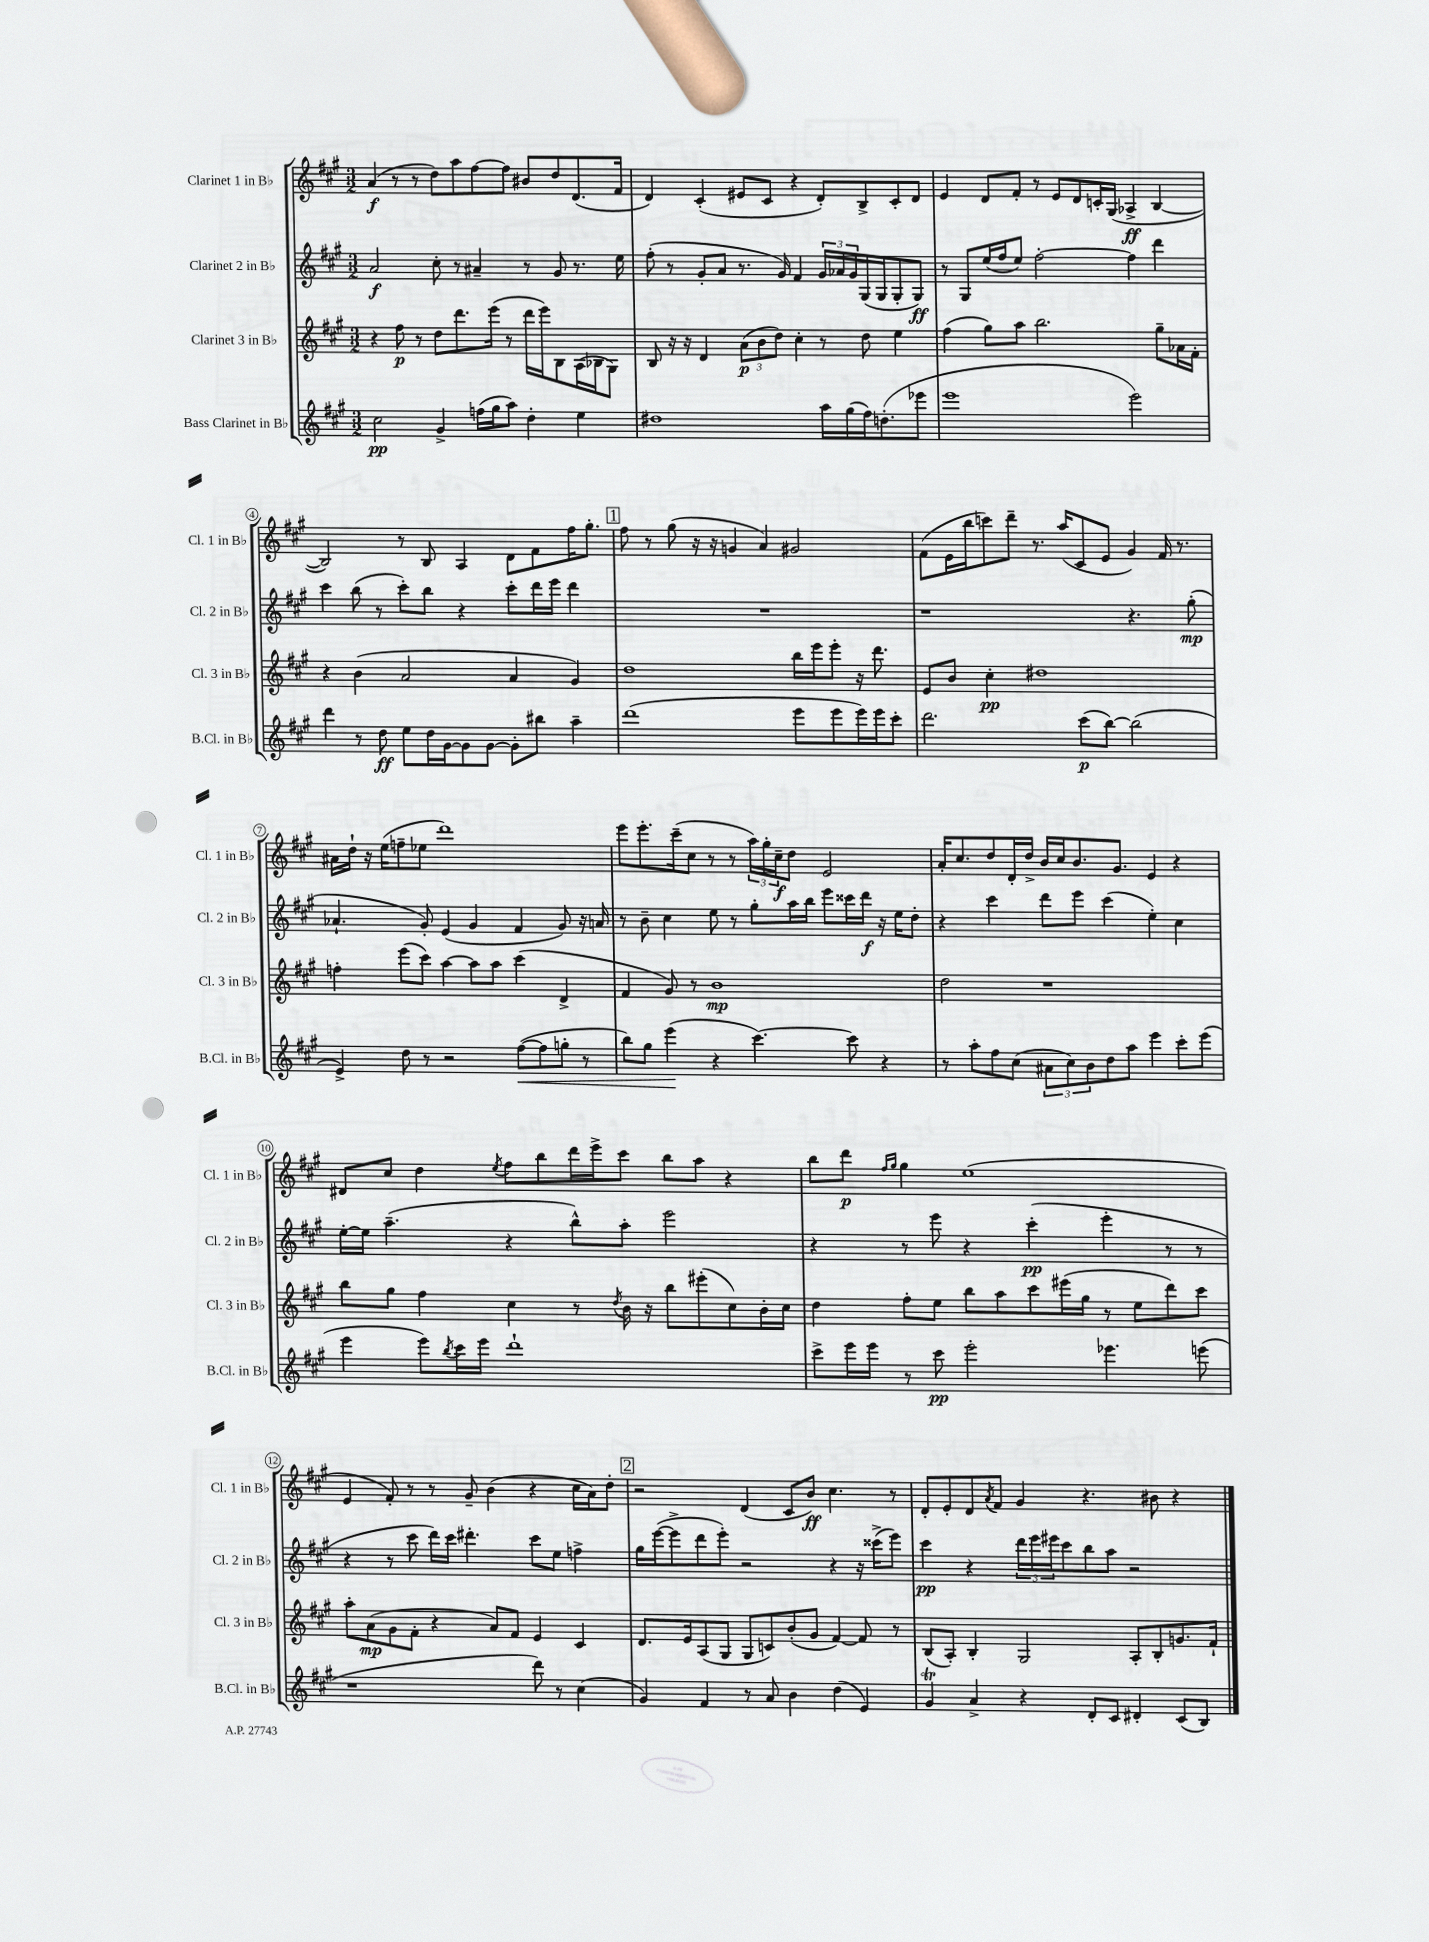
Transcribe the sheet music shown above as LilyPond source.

<<
\new StaffGroup <<
\new Staff = "s0" \with { instrumentName = "Clarinet 1 in Bb" shortInstrumentName = "Cl. 1 in Bb" } {
    \clef treble \key a \major \numericTimeSignature \time 3/2
    a'4\f( r8 r8 d''8) a''8 fis''8~ fis''8 bis'8 d''8 d'8.( fis'16 |
    d'4) cis'4-.( eis'8 cis'8 r4 d'8-.) b8-> cis'8-. d'8 |
    e'4 d'8 fis'8-. r8 e'8 d'8 c'16-. gis16( aes4->\ff b4~ |
    b2) r8 b8 a4 d'8 fis'8 fis''16 gis''8.-. |
    \mark \markup { \box "1" } fis''8 r8 gis''8( r16 r16 g'4 a'4) gis'2 |
    fis'8( e'16 b''16 c'''8) d'''8-- r8. a''16( cis'8 e'8 gis'4) fis'16 r8. |
    ais'16 d''16-! r16 e''16( f''8-- ees''8 d'''1) |
    e'''8 e'''8.-. cis'''16--( cis''8 r8 r8 \tuplet 3/2 { a''16) gis''16-. cis''16--\f } d''8 e'2 |
    a'16-. cis''8. d''8 d'16-. d''16-> b'16 cis''16 b'8. gis'8. e'4 r4 |
    dis'8 cis''8 d''4 \acciaccatura { e''8 } fis''8 b''8 d'''16 e'''16-> cis'''8 b''8 a''8 r4 |
    b''8 d'''8\p \grace { fis''16 gis''16 } gis''4 e''1( |
    e'4 fis'8-.) r8 r8 gis'8-- b'4( r4 cis''16 a'16) d''8-. |
    \mark \markup { \box "2" } r2 d'4( cis'8 b'8\ff) cis''4. r8 |
    d'8-. e'8-. d'8 \acciaccatura { a'8 } fis'8 gis'4 r4. bis'8 r4 \bar "|." |
}
\new Staff = "s1" \with { instrumentName = "Clarinet 2 in Bb" shortInstrumentName = "Cl. 2 in Bb" } {
    \clef treble \key a \major \numericTimeSignature \time 3/2
    a'2\f cis''8-. r8 ais'4-- r8 gis'8 r8. e''16 |
    fis''8-.( r8 gis'8-. a'8 r8. gis'16) fis'4 \tuplet 3/2 { gis'16 aes'16 gis'16 } gis16( gis16 gis8-. gis8\ff) |
    r8 gis8 e''16( fis''16 e''8) fis''2~-. fis''4 d'''4 |
    cis'''4 b''8( r8 cis'''8-.) b''8 r4 cis'''8-. d'''16 e'''16 d'''4 |
    \mark \markup { \box "1" } R1. |
    r1 r4. gis''8-.\mp( |
    aes'4.-! gis'8-.) e'4( gis'4 fis'4 gis'8) r16 a'16 |
    r8 b'8-- cis''4 e''8 r8 gis''8-. a''16 b''16 e'''8 cisis'''16 d'''16\f r16 e''16 d''8-. |
    r4 cis'''4 d'''8 e'''8 cis'''4( e''4-.) cis''4 |
    e''16~-. e''16 a''4.--( r4 b''8-^) a''8-. e'''2 |
    r4 r8 e'''8 r4 cis'''4-.\pp( e'''4-. r8 r8 |
    r4 r8 cis'''8 d'''16) cis'''16 dis'''4.-. cis'''8 e''8 f''4-> |
    \mark \markup { \box "2" } gis''16 e'''16~( e'''8-> d'''8 e'''8-.) r2 r4 r16 cisis'''16->( e'''8) |
    cis'''4\pp r4 \tuplet 3/2 { d'''16 e'''16 eis'''16 } cis'''8 b''8 a''8 r2 \bar "|." |
}
\new Staff = "s2" \with { instrumentName = "Clarinet 3 in Bb" shortInstrumentName = "Cl. 3 in Bb" } {
    \clef treble \key a \major \numericTimeSignature \time 3/2
    r4 fis''8\p r8 d''8 d'''8. e'''16( r8 d'''16 e'''16) b8 a16( bes16 gis8) |
    b8 r16 r16 d'4 \tuplet 3/2 { a'8\p( b'8 d''8) } cis''4-. r8 d''8 e''4 |
    fis''4( gis''8) a''8 b''2. gis''8-- aes'16 fis'16-. |
    r4 b'4( a'2 a'4 gis'4) |
    \mark \markup { \box "1" } d''1 b''16 e'''16 e'''8-. r16 d'''8. |
    e'8 b'8 cis''4-.\pp dis''1 |
    f''4-. e'''8( cis'''8) a''4~ a''8 a''8 cis'''4( d'4-> |
    fis'4 gis'8) r8 b'1\mp |
    d''2 r1 |
    b''8 gis''8 fis''4 cis''4 r8 \acciaccatura { d''8 } b'16 r16 b''8 eis'''8-.( cis''8) b'16-. cis''16 |
    d''4 fis''8-. e''8 b''8 a''8 cis'''8 eis'''16( gis''16 r8 e''8 d'''8) cis'''8 |
    a''8-. a'8\mp( gis'8 fis'8-. r4 a'8) fis'8 e'4 cis'4 |
    \mark \markup { \box "2" } d'8. e'16 a8( gis8 gis8 c'8) b'8-.( gis'8 fis'4~) fis'8 r8 |
    b8( a8-.) b4-. gis2 a8-. b8-. g'8. fis'16-! \bar "|." |
}
\new Staff = "s3" \with { instrumentName = "Bass Clarinet in Bb" shortInstrumentName = "B.Cl. in Bb" } {
    \clef treble \key a \major \numericTimeSignature \time 3/2
    cis''2\pp gis'4-> f''16( gis''16 a''8) d''4-. e''4 |
    dis''1 a''16 gis''16( fis''16) d''8.-.( ees'''8 |
    e'''1 e'''2) |
    d'''4 r8 d''8\ff e''8 d''16 gis'16~ gis'8 gis'8~ gis'8-. bis''8 a''4-- |
    \mark \markup { \box "1" } d'''1( e'''8 e'''8 e'''16) e'''16 cis'''8-. |
    d'''2. cis'''8\p( b''8~) b''2( |
    e'4->) d''8 r8 r2 fis''8~\<( fis''8 g''8-. r8 |
    b''8) gis''8 e'''4\!( r4 cis'''4.~) cis'''8 r4 |
    r8 a''8-. fis''8 cis''8( \tuplet 3/2 { ais'8 cis''8) b'8 } d''8 a''8 e'''4 cis'''8-. e'''8( |
    e'''4 e'''8) \acciaccatura { b''8 } cis'''16 e'''16 d'''1-! |
    cis'''8-> e'''16 e'''16 r8 cis'''8\pp e'''2-. ees'''4. e'''8( |
    r1 d'''8) r8 cis''4( |
    \mark \markup { \box "2" } gis'4) fis'4 r8 a'8 b'4 d''4( e'4) |
    gis'4\trill a'4-> r4 d'8-. cis'8 dis'4-. cis'8( b8) \bar "|." |
}
>>
>>
\layout { \context { \Score \override BarNumber.stencil = #(make-stencil-circler 0.1 0.3 ly:text-interface::print) } }
